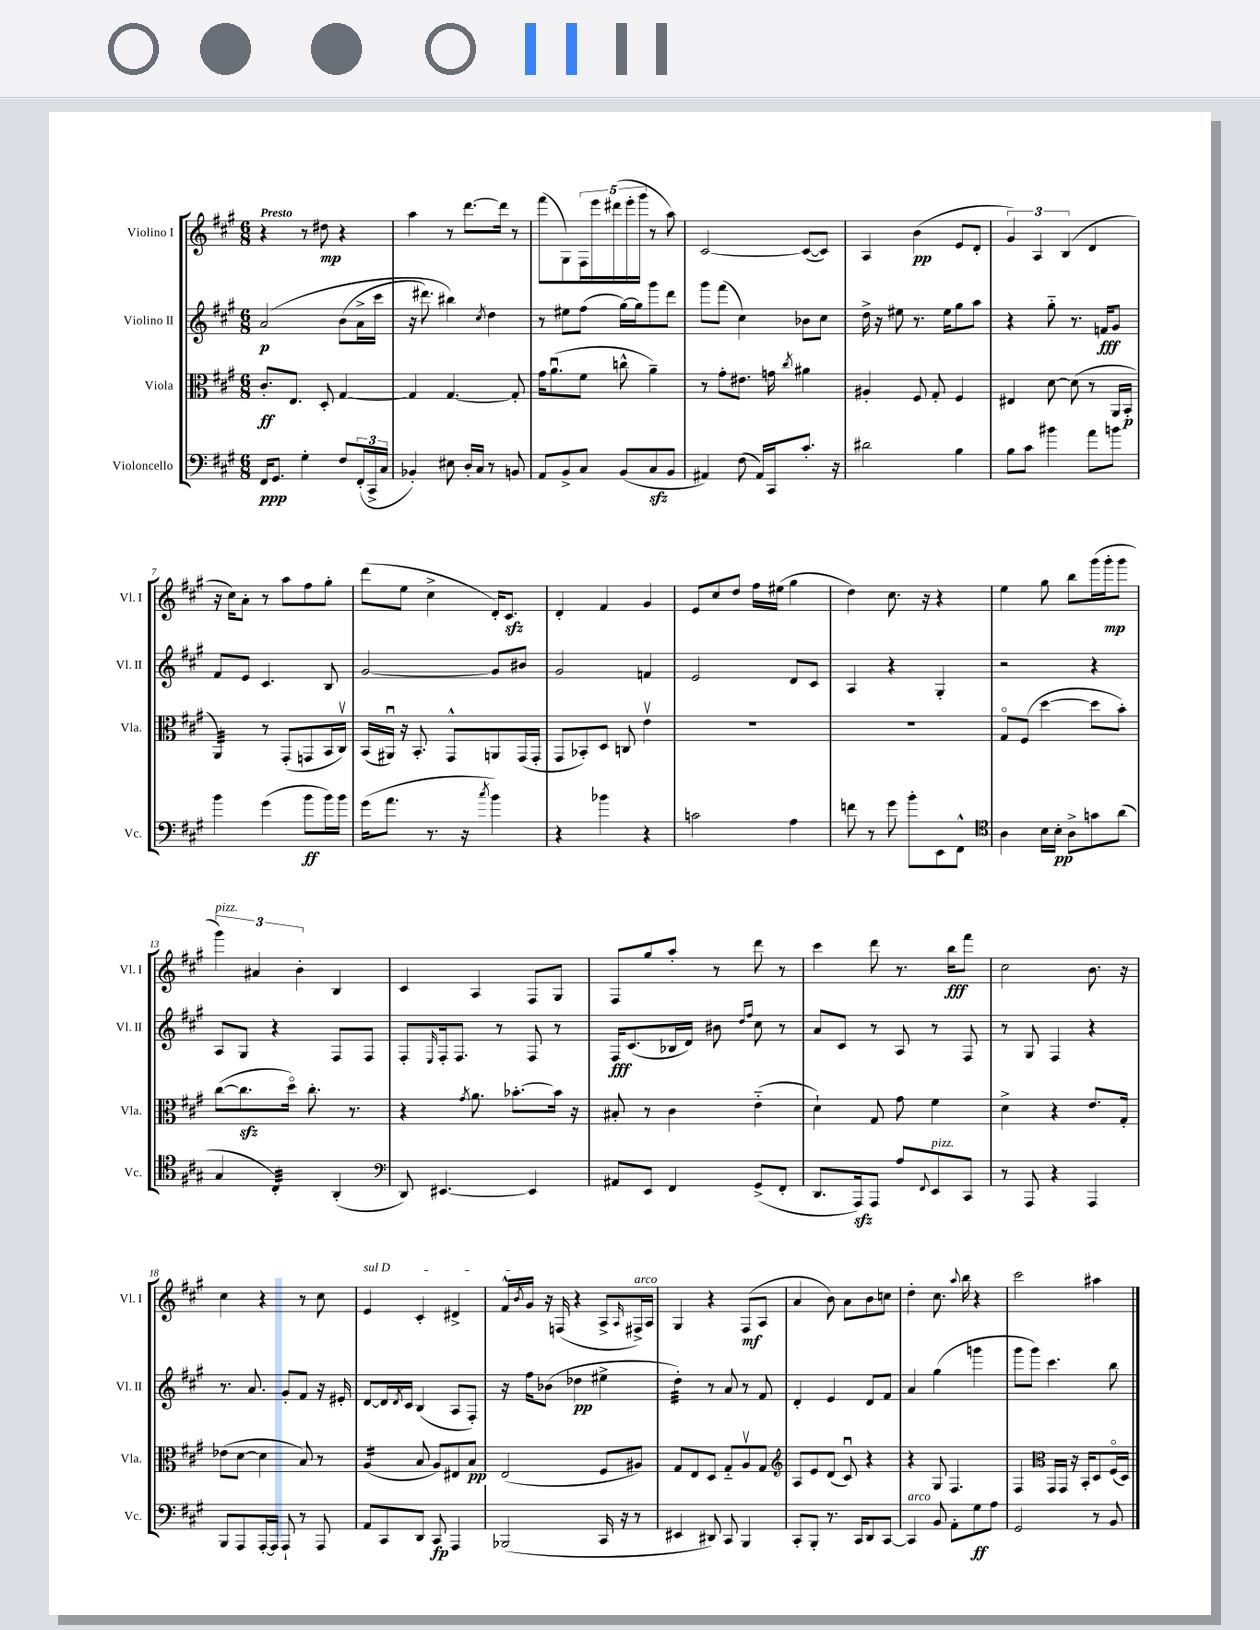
<<
\new StaffGroup <<
\new Staff = "s0" \with { instrumentName = "Violino I" shortInstrumentName = "Vl. I" } {
    \clef treble \key a \major \numericTimeSignature \time 6/8 \tempo "Presto"
    r4 r8 dis''8\mp r4 |
    a''4 r8 d'''8.~ d'''16 r8 |
    fis'''8( gis8) \tuplet 5/4 { fis16 e'''16 dis'''16( e'''16-. gis'''16 } r8 a''8) |
    cis'2~ cis'8~( cis'8) |
    a4 b'4\pp( e'8 d'8-. |
    \tuplet 3/2 { gis'4) a4 b4( } d'4 |
    r16 cis''16) a'8-. r8 a''8 fis''8 gis''8-. |
    d'''8( e''8 cis''4-> d'16-.) cis'8.\sfz |
    d'4-. fis'4 gis'4 |
    e'8 cis''8 d''8 fis''16 eis''16( gis''4 |
    d''4) cis''8. r16 r4 |
    e''4 gis''8 b''8 gis'''16( gis'''16-.\mp gis'''8 |
    \tuplet 3/2 { gis'''4^\markup { \italic "pizz." }) ais'4 b'4-. } b4 |
    cis'4 a4 fis8 gis8 |
    fis8 gis''8 a''8-. r8 d'''8 r8 |
    cis'''4 d'''8 r8. b''16\fff fis'''8 |
    cis''2 b'8. r16 |
    cis''4 r4 r8 cis''8 |
    \once \override TextSpanner.bound-details.left.text = \markup { \italic "sul D" } e'4\startTextSpan cis'4-. dis'4-> |
    fis'16-^ \acciaccatura { b'8 } gis'16\stopTextSpan r16 f16( r4 a8-> \grace { a16 } fis16->^\markup { \italic "arco" }) a16 |
    gis4 r4 fis8\mf( a8 |
    a'4 b'8) a'8 b'8 c''8 |
    d''4-. cis''8. \appoggiatura { a''8 } b''16 r4 |
    cis'''2 ais''4 \bar "|." |
}
\new Staff = "s1" \with { instrumentName = "Violino II" shortInstrumentName = "Vl. II" } {
    \clef treble \key a \major \numericTimeSignature \time 6/8
    a'2\p\( b'8( a'16-> cis'''16 |
    r16 dis'''8.) bis''4\) \acciaccatura { cis''8 } d''4 |
    r8 eis''8 fis''8( gis''16~) gis''16 gis'''8 d'''8 |
    gis'''8 fis'''8( cis''4) bes'8 cis''8 |
    d''16-> r16 eis''8 r8. eis''16 gis''8 a''8 |
    r4 gis''8-_ r8. f'16\fff gis'8 |
    fis'8 e'8 cis'4. b8 |
    gis'2~ gis'8 bis'8 |
    gis'2 f'4 |
    e'2 d'8 cis'8 |
    a4 r4 gis4-. |
    r2 r4 |
    a8 gis8 r4 fis8 fis8 |
    fis8-. \grace { e16 } fis16-. fis8. r8 fis8 r8 |
    fis16\fff cis'8.( bes16 d'16) bis'8 \grace { d''16 fis''16 } cis''8 r8 |
    a'8 cis'8 r8 a8 r8 fis8 |
    r8 gis8 fis4 r4 |
    r8. a'8. gis'8-. fis'8 r16 eis'16-. |
    d'8~ d'16 \acciaccatura { d'8 } cis'16 b4( a8 fis8-.) |
    r16 fis''16 bes'8( des''4\pp eis''4-> |
    d''4:32-.) r8 a'8 r8 fis'8 |
    d'4-. e'4 d'8 fis'8 |
    a'4 gis''4( g'''4 |
    gis'''8 gis'''8) cis'''4. b''8 \bar "|." |
}
\new Staff = "s2" \with { instrumentName = "Viola" shortInstrumentName = "Vla." } {
    \clef alto \key a \major \numericTimeSignature \time 6/8
    cis'8.-.\ff e8. d8-. gis4~ |
    gis4 gis4.~ gis8-. |
    gis'16 a'8.\downbow( fis'8 c''8-^ a'4--) |
    r8 gis'8-. eis'8. g'16 \acciaccatura { cis''8 } ais'4 |
    ais4-. fis8 gis8-. fis4 |
    eis4 d'8~ d'8( r8 a,16 b,16-.\p |
    a,4:32) r8 gis,8-.( g,8 b,16 cis16\upbow) |
    b,16( ais,16\downbow) r16 b,8.-. gis,8-^ a,8 gis,16( gis,16-. |
    gis,8 bes,8-.) d8 c8 e'4\upbow |
    R2. |
    R2. |
    gis8\flageolet fis8( d''4~ d''8 b'8-.) |
    cis''8~( cis''8.\sfz d''16\flageolet) cis''8.-. r8. |
    r4 \acciaccatura { gis'8 } a'8. bes'8.~-. bes'16 r16 |
    bis8-. r8 cis'4 e'4-_( |
    d'4-!) gis8 gis'8 fis'4 |
    d'4-> r4 e'8. gis16-. |
    ees'8( d'8~ d'4 b8) r8 |
    a4:16( b8 a8) eis8 b8\pp |
    e2( fis8 ais8) |
    gis8 e8 d8 gis8-_ a8\upbow gis8 |
    \clef treble a8 e'8 d'8( cis'8\downbow) r4 |
    r4 gis8 fis4. |
    fis4 \clef alto gis,16 gis,16 r16 b,16-. d8 fis16\flageolet( d16) \bar "|." |
}
\new Staff = "s3" \with { instrumentName = "Violoncello" shortInstrumentName = "Vc." } {
    \clef bass \key a \major \numericTimeSignature \time 6/8
    fis,16\ppp gis,8. gis4-. fis8 \tuplet 3/2 { fis,16-.( cis,16-> cis16 } |
    bes,4-.) eis8 d16-. cis16 r8 b,8 |
    a,8 b,8-> cis8 b,8( cis8\sfz b,8 |
    ais,4) fis8( ais,16) cis,16 cis'8.-. r16 |
    dis'2 b4 |
    b8 cis'8 bis'4 a'8 b'8 |
    b'4 gis'4( b'8\ff b'16) b'16 |
    gis'16( a'8. r8. r16 \acciaccatura { cis''8 } b'4) |
    r4 bes'4 r4 |
    c'2 a4 |
    f'8 r8 gis'8 b'8-. e,8 fis,8-^ |
    \clef tenor a4 b16 b16-.\pp a8-> g'8 a'8( |
    gis4 cis4:32-.) a,4-.( |
    \clef bass d,8) eis,4.~ eis,4 |
    ais,8 e,8 fis,4 gis,8->( fis,8-. |
    d,8. a,,16\sfz) a,,8 a8 \appoggiatura { fis,8 } e,8^\markup { \italic "pizz." } cis,8 |
    r8 a,,8 r4 a,,4 |
    b,,8 a,,8 a,,16~-. a,,16 a,,8-! r8 a,,8 |
    a,8 cis,8 d,8 cis,8\fp a,,4 |
    bes,,2( cis,16 r16 r8 |
    eis,4 dis,8) cis,8 b,,4 |
    cis,8-. b,,8-. r8. cis,16 d,8 cis,8~ |
    cis,4^\markup { \italic "arco" } b,8 a,8-. gis8\ff a8 |
    gis,2 r8 b,8 \bar "|." |
}
>>
>>
